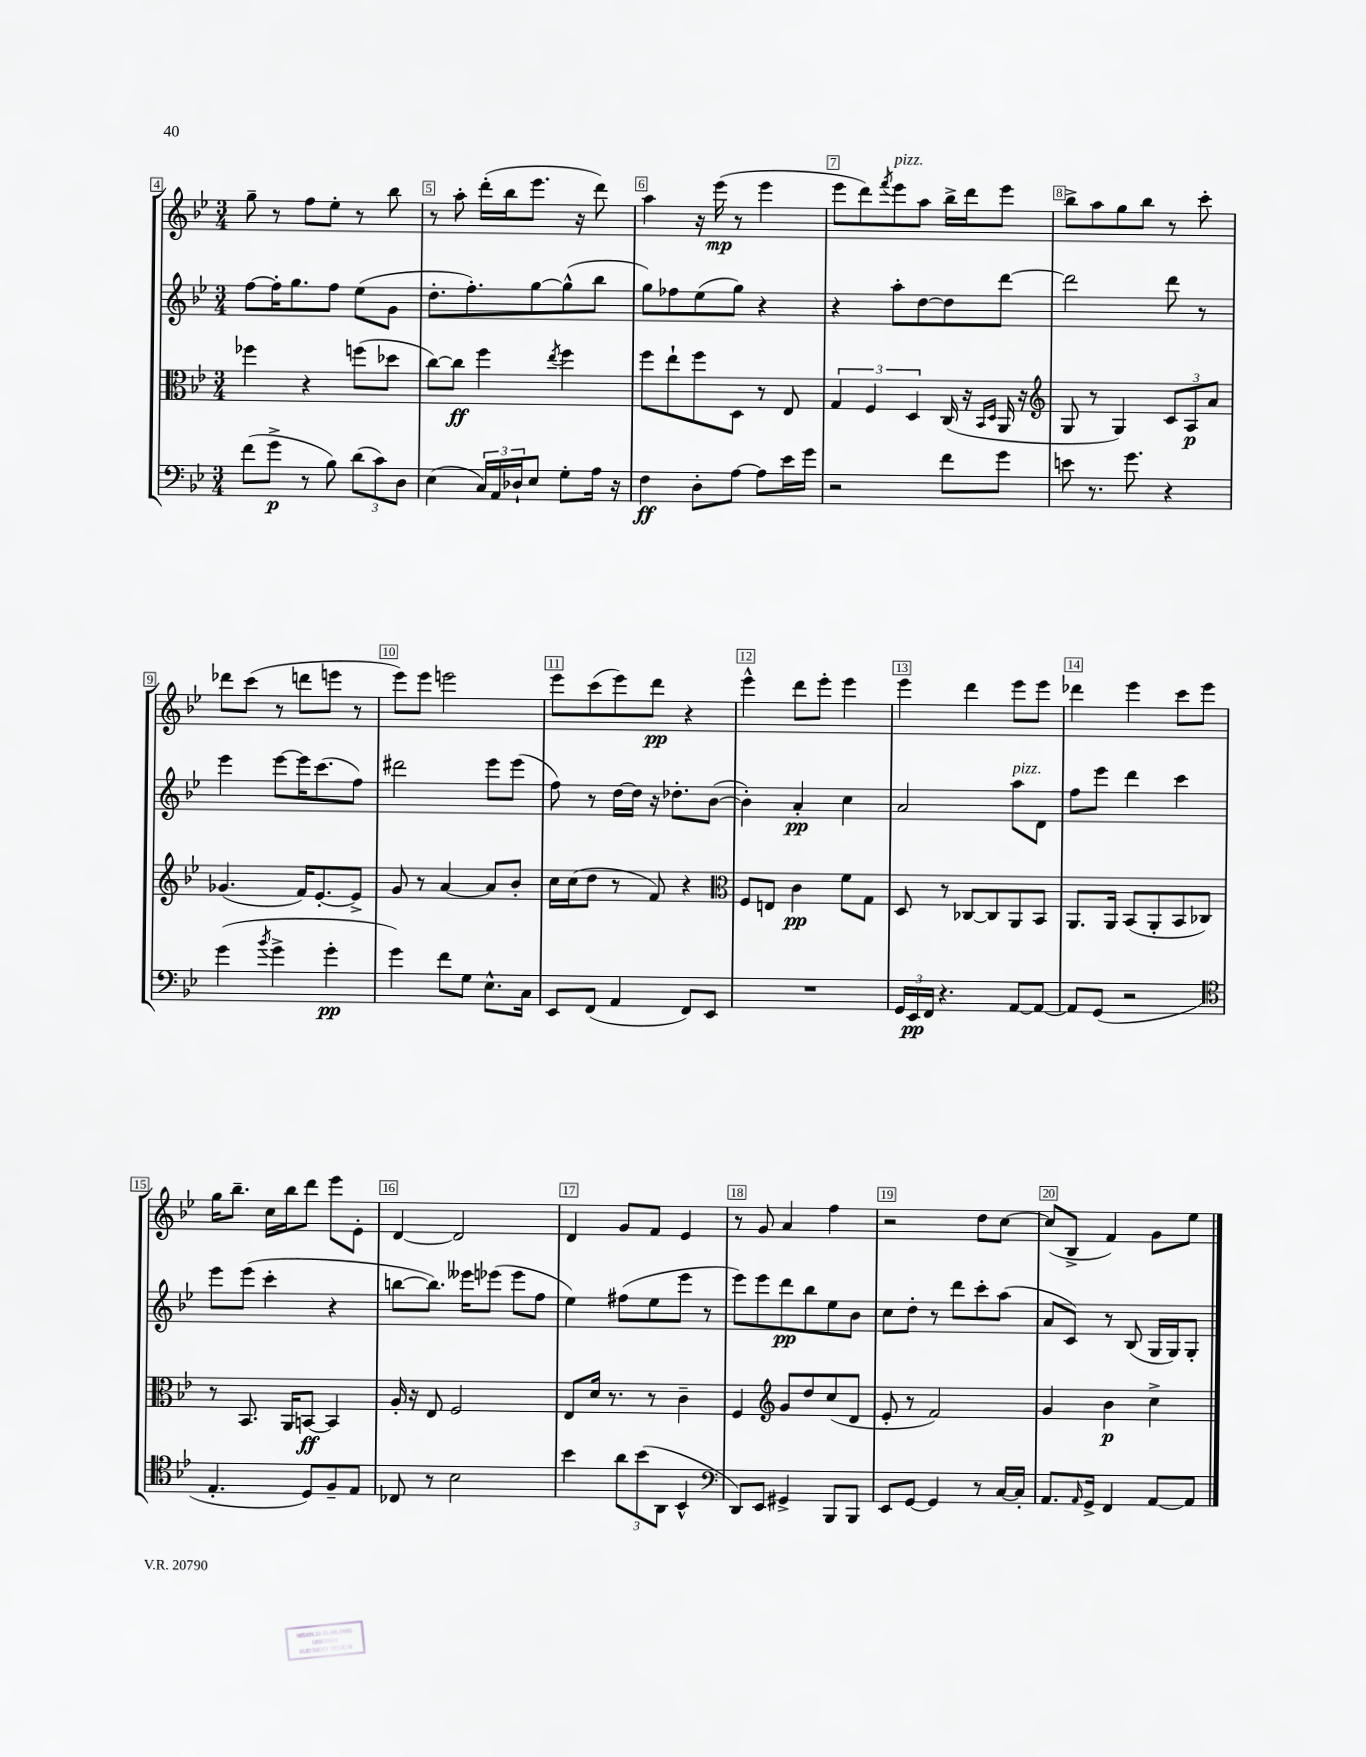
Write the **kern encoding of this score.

**kern	**kern	**kern	**kern
*staff4	*staff3	*staff2	*staff1
*clefF4	*clefC3	*clefG2	*clefG2
*k[b-e-]	*k[b-e-]	*k[b-e-]	*k[b-e-]
*M3/4	*M3/4	*M3/4	*M3/4
(8f	4ff-	[8ff	8gg~
8g^	.	16ff']	8r
.	.	8.gg	.
8r	4r	.	8ff
8B-)	.	8ff	8ee-'
(12d	(8ff	(8ee-	8r
12c)	.	.	.
.	8dd-	8g	8bb-
12D	.	.	.
=	=	=	=
(4E-	[8cc)	8.dd'	8r
.	8cc]	.	8aa'
.	.	8.ff')	.
24C)	4ff	.	(16ddd'
24AA	.	.	.
.	.	.	16bb-
24D-`	.	.	.
8E-	.	[8gg	8.eee-
.	8qee-	.	.
8G'	4ff	(8gg^^]	.
.	.	.	16r
16A	.	8bb-	8ddd)
16r	.	.	.
=	=	=	=
4F	8ff	8gg)	4aa
.	8ee-`	8ff-	.
8D'	8ff	(8ee-	16r
.	.	.	(16eee-
[8A	8D	8gg)	8r
8A]	8r	4r	4eee-
16e-	8E-	.	.
16g	.	.	.
=	=	=	=
2r	6G	4r	8eee-
.	.	.	8ddd)
.	6F	.	.
.	.	.	8qfff
.	.	8aa'	8eee-
.	6D	.	.
.	.	[8dd	8aa
8f	(16C	8dd]	16bb-^
.	16r	.	16ddd
.	16qqBB-	.	.
.	16qqD	.	.
8g	16AA	[8ddd	8eee-
.	16r	.	.
=	=	=	=
*	*clefG2	*	*
8e	8G	2ddd]	8bb-^
8.r	8r	.	8aa
.	4G)	.	8gg
8.g	.	.	.
.	.	.	8bb-
4r	12c	8ddd	8r
.	12A	.	.
.	.	8r	8ccc'
.	12a	.	.
=	=	=	=
(4g	(4.g-	4eee-	8ddd-
.	.	.	(8ccc
8qb-	.	.	.
4g^	.	[8eee-	8r
.	16f)	16eee-]	8ddd
.	[8.e-'	(8.ccc	.
4g'	.	.	8eee
.	8e-^]	8ff)	8r
=	=	=	=
4g)	8g	2ddd#	8eee-)
.	8r	.	8eee-
8f	[4a	.	2eee
8G	.	.	.
8.E-^^	8a]	8eee-	.
.	8b-'	(8eee-	.
16C	.	.	.
=	=	=	=
8EE-	16cc	8ff)	8eee-
.	(16cc	.	.
(8FF	8dd	8r	(8ccc
4AA	8r	[16dd	8eee-)
.	.	16dd]	.
.	8f)	16r	8ddd
.	.	8.dd-'	.
8FF)	4r	.	4r
8EE-	.	([8b-	.
=	=	=	=
*	*clefC3	*	*
2.r	8F	4b-'])	4eee-^^
.	8E	.	.
.	4c	4a'	8ddd
.	.	.	8eee-'
.	8f	4cc	4eee-
.	8G	.	.
=	=	=	=
24GG	8D	2a	4eee-
24EE-	.	.	.
24FF	.	.	.
4.r	8r	.	.
.	[8C-	.	4ddd
.	8C-]	.	.
[8AA	8AA	8aa	8eee-
8AA_	8BB-	8d	8eee-
=	=	=	=
8AA]	8.AA	8ff	4ddd-
(8GG	.	8eee-	.
.	16AA	.	.
2r	(8BB-	4ddd	4eee-
.	8AA'	.	.
.	8BB-	4ccc	8ccc
.	8C-)	.	8eee-
=	=	=	=
*clefC4	*	*	*
4.E-'	8r	8eee-	16gg
.	.	.	8.bb-~
.	8.BB-	(8eee-	.
.	.	4ccc'	16cc
.	16AA	.	16bb-
8D)	[8BB	.	8ddd
8F~	4BB]	4r	8eee-
8E-	.	.	8e-'
=	=	=	=
8C-	16A'	[8bb	[4d
.	16r	.	.
8r	8E-	8.bb])	.
2B-	2F	.	2d]
.	.	16eee--	.
.	.	(8eee-	.
.	.	8eee-	.
.	.	8ff	.
=	=	=	=
4b-	8E-	4ee-)	4d
.	16d	.	.
.	8.r	.	.
12a	.	(8ff#	8g
(12b-	.	.	.
.	8r	8ee-	8f
12AA	.	.	.
4BB-^^	4c~	8eee-	4e-
.	.	8r	.
=	=	=	=
*clefF4	*	*	*
8DD)	4F	8eee-)	8r
8EE-	.	8eee-	8g
*	*clefG2	*	*
4GG#^	8g	8ddd	4a
.	8dd	8bb-	.
8BBB-	(8cc	8ee-	4ff
8BBB-	8d	8b-	.
=	=	=	=
8EE-	8e-'	8cc	2r
[8GG	8r	8dd'	.
4GG]	2f)	8r	.
.	.	8ddd	.
8r	.	8ccc'	8dd
[16C	.	(8aa	[8cc
16C']	.	.	.
=	=	=	=
8.AA	4g	8a	(8cc]
.	.	8c)	8B-^
16qqAA	.	.	.
16GG^	.	.	.
4FF	4b-	8r	4f)
.	.	(8B-	.
[8AA	4cc^	16G	8g
.	.	16G)	.
8AA]	.	8G'	8ee-
==	==	==	==
*-	*-	*-	*-
